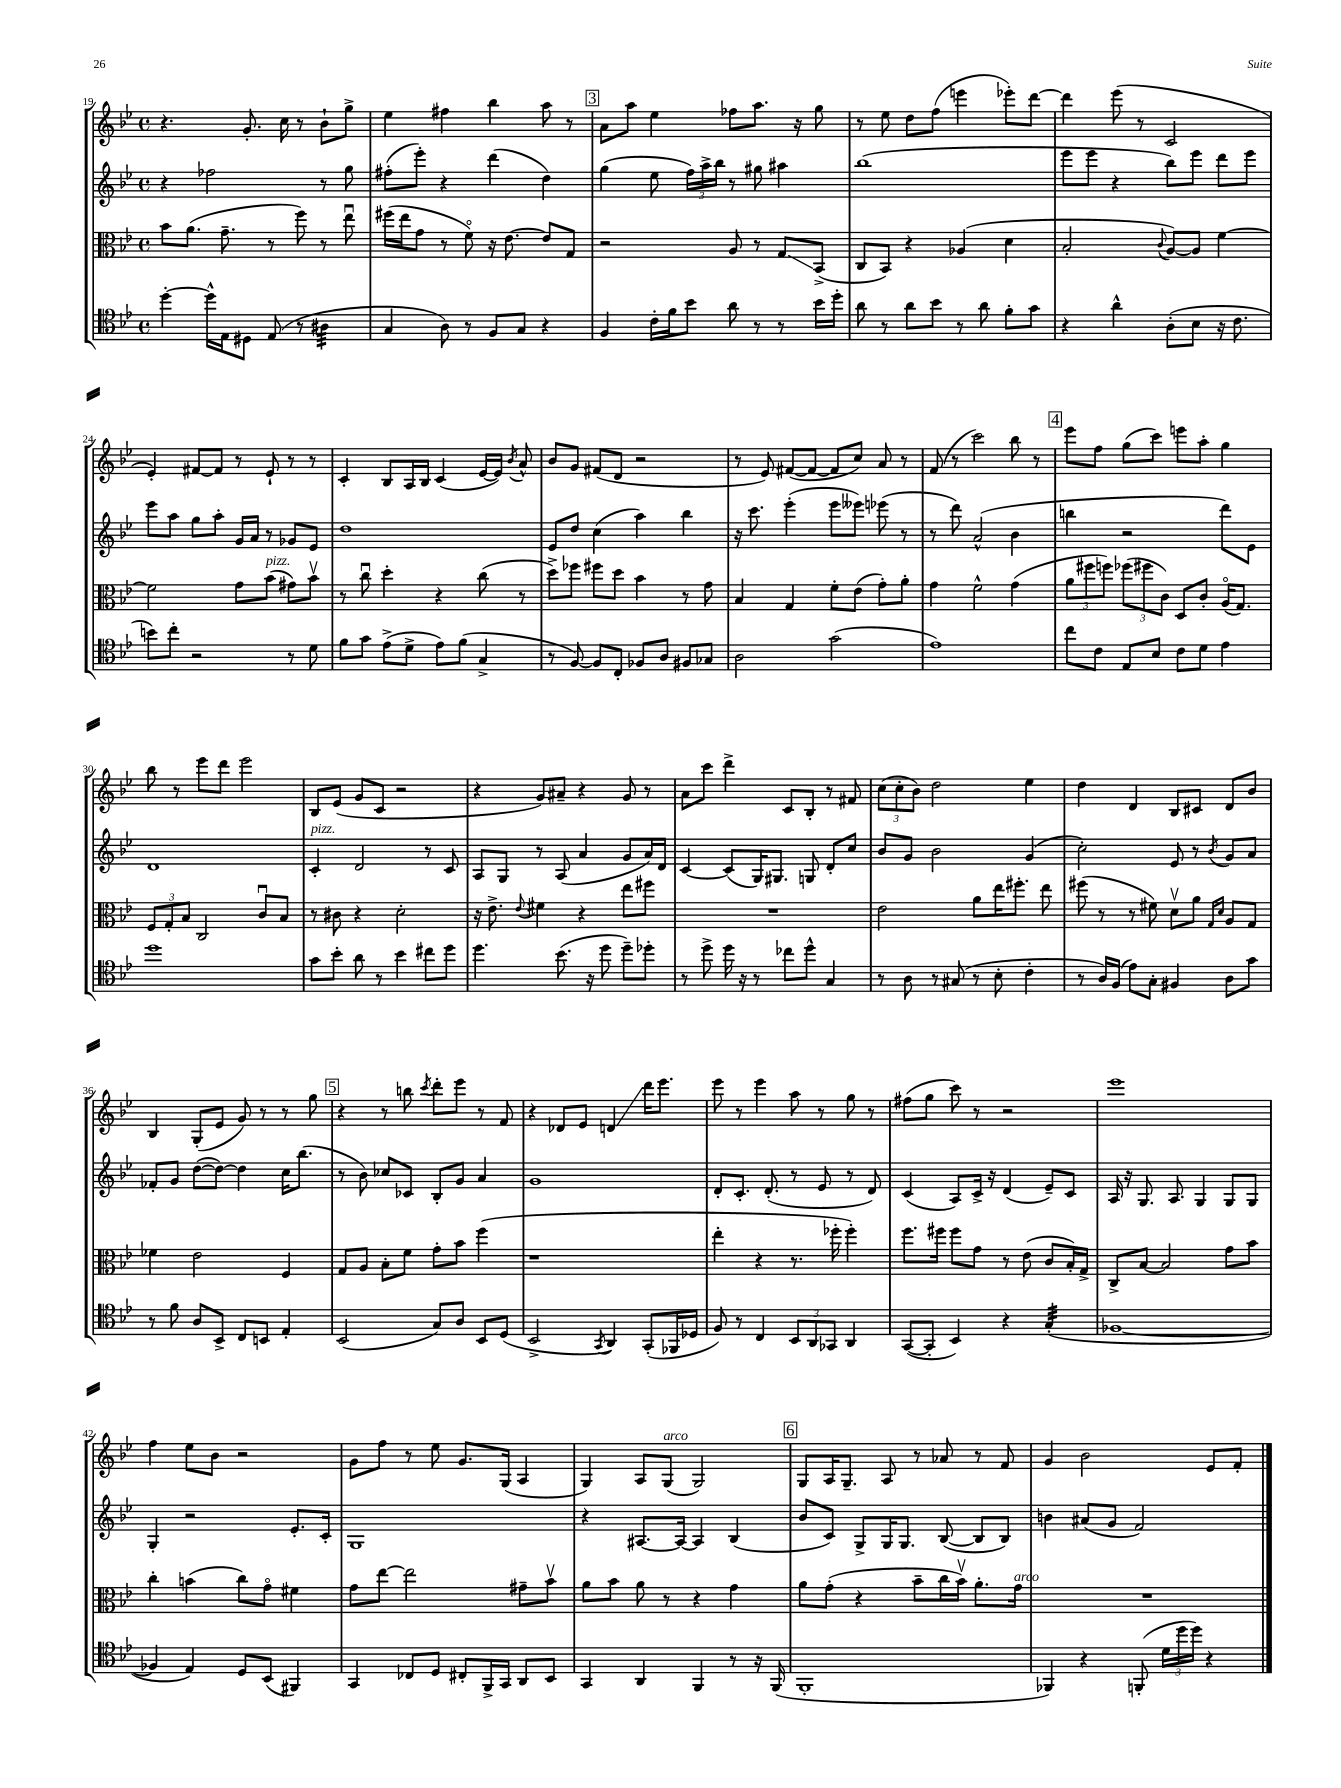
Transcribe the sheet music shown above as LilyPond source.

<<
\new StaffGroup <<
\new Staff = "s0" {
    \clef treble \key bes \major \defaultTimeSignature \time 4/4
    \autoBeamOff r4. g'8.-. c''16 r8 bes'8[-! g''8]-> |
    ees''4 fis''4 bes''4 a''8 r8 |
    \mark \markup { \box "3" } a'8[ a''8] ees''4 fes''8[ a''8.] r16 g''8 |
    r8 ees''8 d''8[ f''8]( e'''4 ees'''8[-.) d'''8]~ |
    d'''4 ees'''8( r8 c'2 |
    ees'4-.) fis'8[~ fis'8] r8 ees'8-! r8 r8 |
    c'4-. bes8[ a16 bes16] c'4( ees'16[~ ees'16]) \acciaccatura { bes'8 } a'8-^ |
    bes'8[ g'8] fis'8[( d'8] r2 |
    r8 ees'8) fis'8[~( fis'8]~ fis'8[ c''8]) a'8 r8 |
    f'8( r8 c'''2) bes''8 r8 |
    \mark \markup { \box "4" } ees'''8[ f''8] g''8[( c'''8]) e'''8[ a''8]-. g''4 |
    bes''8 r8 ees'''8[ d'''8] ees'''2 |
    bes8[ ees'8]( g'8[ c'8] r2 |
    r4 g'8[) ais'8]-- r4 g'8 r8 |
    a'8[ c'''8] d'''4-> c'8[ bes8]-. r8 fis'8 |
    \tuplet 3/2 { c''8[( c''8-. bes'8]) } d''2 ees''4 |
    d''4 d'4 bes8[ cis'8] d'8[ bes'8] |
    bes4 g8[-.( ees'8] g'8) r8 r8 g''8 |
    \mark \markup { \box "5" } r4 r8 b''8 \acciaccatura { c'''8 } d'''8[-. ees'''8] r8 f'8 |
    r4 des'8[ ees'8] d'4\glissando d'''16[ ees'''8.] |
    ees'''8 r8 ees'''4 a''8 r8 g''8 r8 |
    fis''8[( g''8] c'''8) r8 r2 |
    ees'''1 |
    f''4 ees''8[ bes'8] r2 |
    g'8[ f''8] r8 ees''8 g'8.[ g16]( a4 |
    g4) a8[ g8]^\markup { \italic "arco" }( g2) |
    \mark \markup { \box "6" } g8[ a16 g8.]-- a8 r8 aes'8 r8 f'8 |
    g'4 bes'2 ees'8[ f'8]-. \bar "|." |
}
\new Staff = "s1" {
    \clef treble \key bes \major \defaultTimeSignature \time 4/4
    \autoBeamOff r4 fes''2 r8 g''8 |
    fis''8[-.( ees'''8]-.) r4 d'''4( d''4) |
    \mark \markup { \box "3" } g''4( ees''8 \tuplet 3/2 { f''16[) a''16-> bes''16] } r8 gis''8 ais''4 |
    bes''1( |
    ees'''8[ ees'''8] r4 bes''8[) ees'''8] d'''8[ ees'''8] |
    ees'''8[ a''8] g''8[ a''8]-. g'16[ a'16] r8 ges'8[ ees'8] |
    d''1 |
    ees'8[ d''8] c''4( a''4) bes''4 |
    r16 c'''8. ees'''4-.( ees'''8[ eeses'''8]) ees'''8( r8 |
    r8 d'''8) a'2-^( bes'4 |
    \mark \markup { \box "4" } b''4 r2 d'''8[) ees'8] |
    d'1 |
    c'4-.^\markup { \italic "pizz." } d'2 r8 c'8 |
    a8[ g8] r8 a8( a'4 g'8[ a'16) d'16] |
    c'4~ c'8[( g16) gis8.] g8 d'8[-. c''8] |
    bes'8[ g'8] bes'2 g'4( |
    c''2-.) ees'8 r8 \acciaccatura { bes'8 } g'8[ a'8] |
    fes'8[-. g'8] d''8[~( d''8]~) d''4 c''16[ bes''8.]( |
    \mark \markup { \box "5" } r8 bes'8) ces''8[ ces'8] bes8[-. g'8] a'4 |
    g'1 |
    d'8[-. c'8.]-. d'8.-.( r8 ees'8 r8 d'8) |
    c'4( a8[) c'16]-> r16 d'4( ees'8[--) c'8] |
    a16 r16 g8. a8. g4 g8[ g8] |
    g4-. r2 ees'8.[-. c'16]-. |
    g1 |
    r4 ais8.[~ ais16]~ ais4 bes4( |
    \mark \markup { \box "6" } bes'8[ c'8]) g8[-> g16 g8.] bes8~( bes8[ bes8]) |
    b'4 ais'8[( g'8] f'2) \bar "|." |
}
\new Staff = "s2" {
    \clef alto \key bes \major \defaultTimeSignature \time 4/4
    \autoBeamOff bes'8[ a'8.]( g'8.-- r8 f''8) r8 ees''8\downbow |
    fis''16[( ees''16 g'8] r8 f'8\flageolet) r16 ees'8.~ ees'8[ g8] |
    \mark \markup { \box "3" } r2 a8 r8 g8[\glissando bes,8]->( |
    c8[ bes,8]) r4 aes4( d'4 |
    bes2-. \appoggiatura { c'8 } a8[~) a8] f'4~ |
    f'2 g'8[ bes'8]^\markup { \italic "pizz." }( gis'8[) bes'8]\upbow |
    r8 c''8\downbow d''4-. r4 c''8( r8 |
    d''8[->) fes''8] fis''8[ d''8] bes'4 r8 g'8 |
    bes4 g4 f'8[-. ees'8]( g'8[-.) a'8]-. |
    g'4 f'2-^ g'4( |
    \mark \markup { \box "4" } \tuplet 3/2 { a'8[ fis''8 f''8]) } \tuplet 3/2 { fes''8[( fis''8 c'8]) } d8[ c'8]-. a16[\flageolet( g8.]) |
    \tuplet 3/2 { f8[ g8-. bes8] } c2 c'8[\downbow bes8] |
    r8 cis'8 r4 d'2-. |
    r16 ees'8.-> \appoggiatura { ees'8 } fis'4 r4 ees''8[ fis''8] |
    R1 |
    ees'2 a'8[ ees''16 fis''8.]-. ees''8 |
    fis''8( r8 r8 fis'8) d'8[\upbow a'8] \grace { g16[ d'16] } a8[ g8] |
    fes'4 ees'2 f4 |
    \mark \markup { \box "5" } g8[ a8] bes8[-. f'8] g'8[-. bes'8] f''4( |
    r1 |
    ees''4-. r4 r8. fes''16-. fes''4-.) |
    f''8.[ fis''16] fis''8[ g'8] r8 ees'8( c'8[ bes16-.) g16]-> |
    c8[-> bes8]~ bes2 g'8[ bes'8] |
    c''4-. b'4( c''8[) g'8]\flageolet fis'4 |
    g'8[ ees''8]~ ees''2 gis'8[-- bes'8]\upbow |
    a'8[ bes'8] a'8 r8 r4 g'4 |
    \mark \markup { \box "6" } a'8[ g'8]-.( r4 bes'8[-- c''16 bes'16]\upbow) a'8.[-. g'16]^\markup { \italic "arco" } |
    R1 \bar "|." |
}
\new Staff = "s3" {
    \clef tenor \key bes \major \defaultTimeSignature \time 4/4
    \autoBeamOff d''4~-. d''16[-^ ees16 dis8] ees8( r8 ais4:32 |
    g4 a8) r8 f8[ g8] r4 |
    \mark \markup { \box "3" } f4 c'16[-. f'16 bes'8] a'8 r8 r8 bes'16[ d''16]-. |
    a'8 r8 a'8[ bes'8] r8 a'8 f'8[-. g'8] |
    r4 a'4-^ a8[-.( bes8] r16 c'8. |
    b'8[) c''8]-. r2 r8 d'8 |
    f'8[ g'8] ees'8[->( d'8]-> ees'8[) f'8]( g4-> |
    r8 f8~) f8[ c8]-. fes8[ a8] fis8[ ges8] |
    a2 g'2( |
    ees'1) |
    \mark \markup { \box "4" } c''8[ c'8] ees8[ bes8] c'8[ d'8] ees'4 |
    d''1 |
    g'8[ bes'8]-. a'8 r8 bes'4 cis''8[ d''8] |
    d''4. bes'8.( r16 d''8 d''8[--) des''8]-. |
    r8 d''8-> d''16 r16 r8 ces''8[ d''8]-^ g4 |
    r8 a8 r8 gis8( r8 bes8-. c'4-. |
    r8 a16[) f16]( ees'8[) g8]-. fis4 a8[ g'8] |
    r8 f'8 a8[ bes,8]-> c8[ b,8] ees4-. |
    \mark \markup { \box "5" } bes,2( g8[) a8] bes,8[ d8]( |
    bes,2-> \acciaccatura { g,8 } a,4) g,8[-.( fes,16 des16] |
    f8) r8 c4 \tuplet 3/2 { bes,8[ a,8 ges,8] } a,4 |
    g,8[~( g,8]-. bes,4) r4 g4:32-.( |
    fes1~ |
    fes4 ees4) d8[ bes,8]( fis,4) |
    g,4 ces8[ d8] cis8[-. f,16-> g,16] a,8[ bes,8] |
    g,4 a,4 f,4 r8 r16 f,16( |
    \mark \markup { \box "6" } f,1-. |
    fes,4) r4 f,8-.( \tuplet 3/2 { d'16[ d''16 d''16]) } r4 \bar "|." |
}
>>
>>
\layout { \context { \Score currentBarNumber = #19 } }
